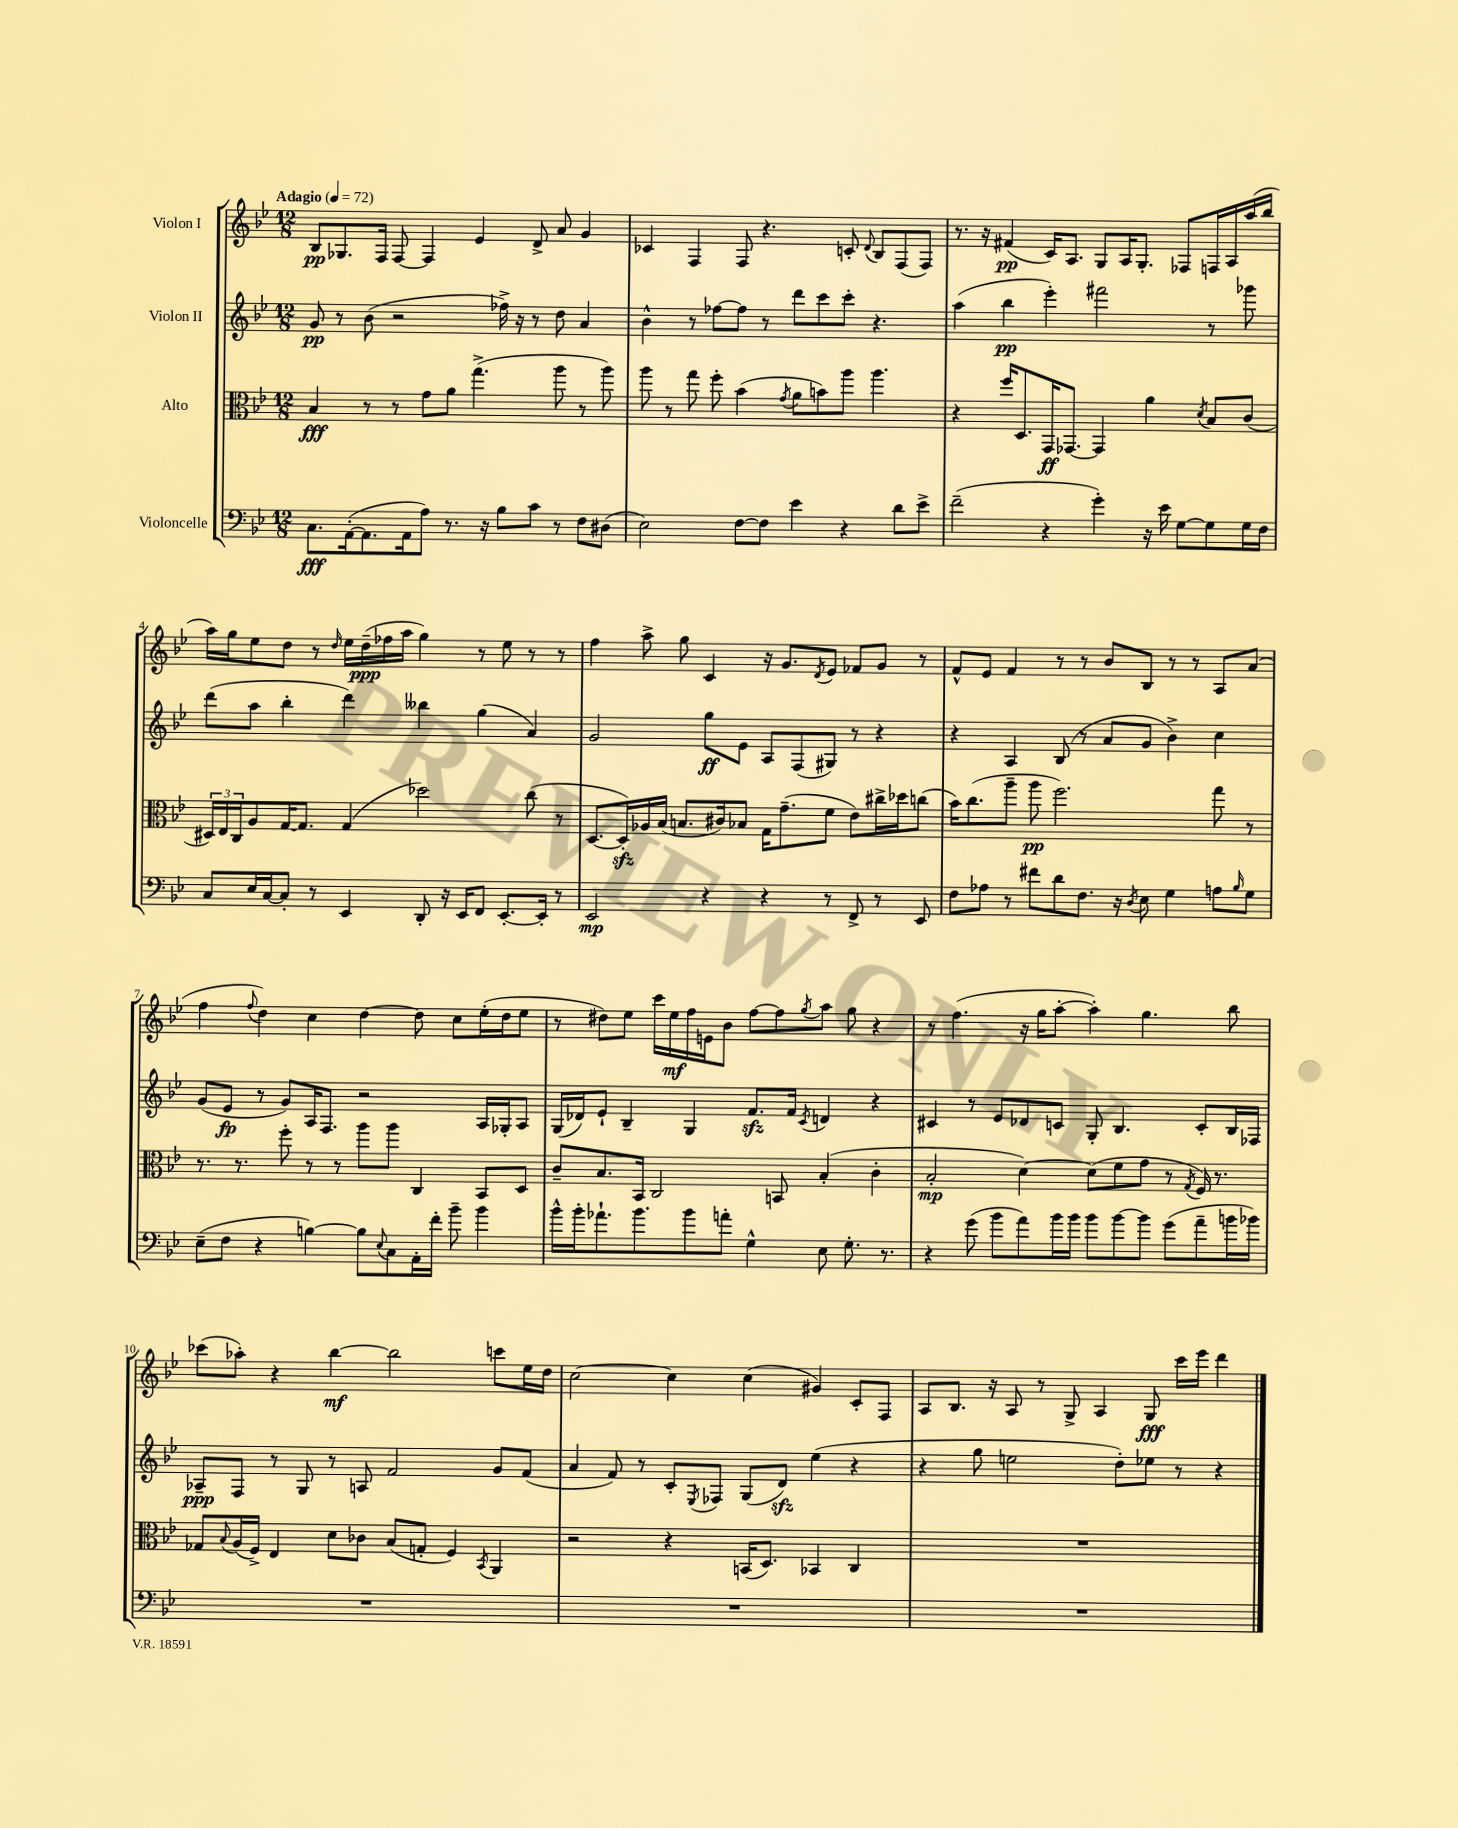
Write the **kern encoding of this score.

**kern	**kern	**kern	**kern
*staff4	*staff3	*staff2	*staff1
*clefF4	*clefC3	*clefG2	*clefG2
*k[b-e-]	*k[b-e-]	*k[b-e-]	*k[b-e-]
*M12/8	*M12/8	*M12/8	*M12/8
*MM72	*MM72	*MM72	*MM72
8.C	4B-	8g	8B-
.	.	8r	8.G-
([16AA'	.	.	.
8.AA]	8r	(8b-	.
.	.	.	16F
.	8r	2r	[8F
16AA	.	.	.
8A)	8g	.	4F]
8.r	8a	.	.
.	(4.gg^	.	4e-
16r	.	.	.
8B-	.	16ff-^)	.
.	.	16r	.
8c	.	8r	8d^
8r	8aa	8dd	8a
8F	8r	4a	4g
(8D#	8aa)	.	.
=	=	=	=
2E-)	8aa	4b-^^	4c-
.	8r	.	.
.	8gg	8r	4F
.	8ff'	[8ff-	.
[8F	(4b-	8ff-]	8F
8F]	.	8r	4.r
.	8qg	.	.
4e-	8a	8ddd	.
.	8b)	8ccc	.
4r	8aa	8ccc'	8c'
.	.	.	8qqd
.	4.aa	4.r	8B-
8d	.	.	(8F
8e-^	.	.	8F)
=	=	=	=
(2f~	4r	(4aa	8.r
.	.	.	16r
.	16ff	4bb-	(4f#
.	8.D	.	.
4r	16GG	4eee-')	16c)
.	[8.GG-	.	8.A
4g')	4GG-]	2fff#	8G
.	.	.	16A
.	.	.	8.G'
16r	4a	.	.
16e-	.	.	.
[8G	.	.	8F-
.	8qd	.	.
8G]	8B-	8r	16F
.	.	.	16A
16G	(8c	8ggg-	(16aa
16F	.	.	16bb-
=	=	=	=
8C	24D#)	(8ddd	16aa)
.	24E-	.	.
.	.	.	16gg
.	24C	.	.
16E-	8A	8aa	8ee-
[16C	.	.	.
8C']	[16G	4bb-'	8dd
.	8.G]	.	.
8r	.	.	8r
.	.	.	16qqdd
4EE-	(4G	4ddd)	16ee-
.	.	.	(16dd~
.	.	.	16ff-
.	.	.	16aa
8DD'	2dd-)	4bb--	4gg)
16r	.	.	.
16EE-	.	.	.
8FF	.	(4gg	8r
[8.EE-'	.	.	8ee-
.	(8cc	4a)	8r
16EE-']	.	.	.
8r	8r	.	8r
=	=	=	=
2EE-	[8.D	2g	4ff
.	16D'])	.	.
.	16A-	.	8aa^
.	(16B-	.	.
.	8.B	.	8gg
4r	.	8gg	4c
.	16c#)	.	.
.	8B-	8e-	.
4r	16G	8A	16r
.	(8.g~	.	8.g
.	.	(8F	.
.	.	.	8qd
8r	8f	8G#)	8e-
8FF^	8e-)	8r	8f-
8r	16cc#^	4r	8g
.	16dd-	.	.
8EE-	(8cc	.	8r
=	=	=	=
8F	16b-)	4r	8f^^
.	(8.cc	.	.
8A-	.	.	8e-
8r	8aa~	4A	4f
8f#	8aa	.	.
8d	2.ff)	(8B-	8r
8.F	.	8r	8r
.	.	8a	8b-
16r	.	.	.
8qD	.	.	.
8E-	.	8g	8B-
4G	.	4b-^)	8r
.	.	.	8r
8A	8gg	4cc	8A
16qqB-	.	.	.
8G	8r	.	(8a
=	=	=	=
(8E-~	8.r	(8g	4ff
8F	.	8e-	.
.	8.r	.	.
.	.	.	8qqff
4r	.	8r	4dd)
.	8ff'	8g)	.
[4B)	8r	16A	4cc
.	.	8.F	.
.	8r	.	.
8B]	8aa	2r	[4dd
8qqE-	.	.	.
8C	8aa	.	.
16AA'	4C	.	8dd]
16f'	.	.	.
8b-~	.	.	8cc
4b-	8BB-	16A	(16ee-'
.	.	16G-'	16dd
.	8D	8A	8ee-
=	=	=	=
16b-^^	8c~	(16G	8r
16b-'	.	16d-)	.
8.a-`	8.B-	8e-`	8dd#)
.	.	4B-~	8ee-
8.b-	16BB-	.	.
.	2C	.	16ccc
.	.	.	16ee-
8b-	.	4G	16ff
.	.	.	16e
8a'	.	.	8b-
4G^^	.	8.f	[8ff
.	8BB	.	8ff]
.	.	16f	.
.	.	8qc	8qgg
8E-	(4B-'	4d	8aa
8.G'	.	.	8gg
.	4c'	4r	4r
8.r	.	.	.
=	=	=	=
4r	2B-'	4c#	8r
.	.	.	(4.ff
(8g	.	8r	.
8b-	.	8e-	.
8a)	[4d)	8d-	16r
.	.	.	16gg
16b-	.	8c	[8aa'
16b-	.	.	.
8b-	(8d]	8G'	4aa'])
[8b-	8f	4.B-	.
8b-]	8g	.	4.gg
(8g	8r	.	.
.	8qG	.	.
8a~	16F)	8c'	.
.	8.r	.	.
16b	.	16B-	8bb-
16b-)	.	16F-	.
=	=	=	=
1.r	8G-	8A-~	(8ccc-
.	8qqB-	.	.
.	(16A	8F	8aa-')
.	16F^)	.	.
.	4E-	8r	4r
.	.	8G	.
.	8d	8r	[4bb-
.	8c-	8A	.
.	(8B-	2f	2bb-]
.	8G'	.	.
.	4F)	.	.
.	8qBB-	.	.
.	4AA	8g	8ccc
.	.	(8f	16ee-
.	.	.	16dd
=	=	=	=
1.r	2r	4a	[2cc
.	.	8f)	.
.	.	8r	.
.	4r	8c'	4cc]
.	.	8qE-	.
.	.	8F-	.
.	(16BB	(8G	(4cc
.	8.D)	.	.
.	.	8d)	.
.	4BB-	(4ee-	4g#)
.	4C	4r	8c'
.	.	.	8F
=	=	=	=
1.r	1.r	4r	8A
.	.	.	8.B-
.	.	8gg	.
.	.	.	16r
.	.	2ee	8A
.	.	.	8r
.	.	.	8G^
.	.	.	4A
.	.	8dd')	.
.	.	8ee-	8G
.	.	8r	16ccc
.	.	.	16eee-
.	.	4r	4ddd
==	==	==	==
*-	*-	*-	*-
